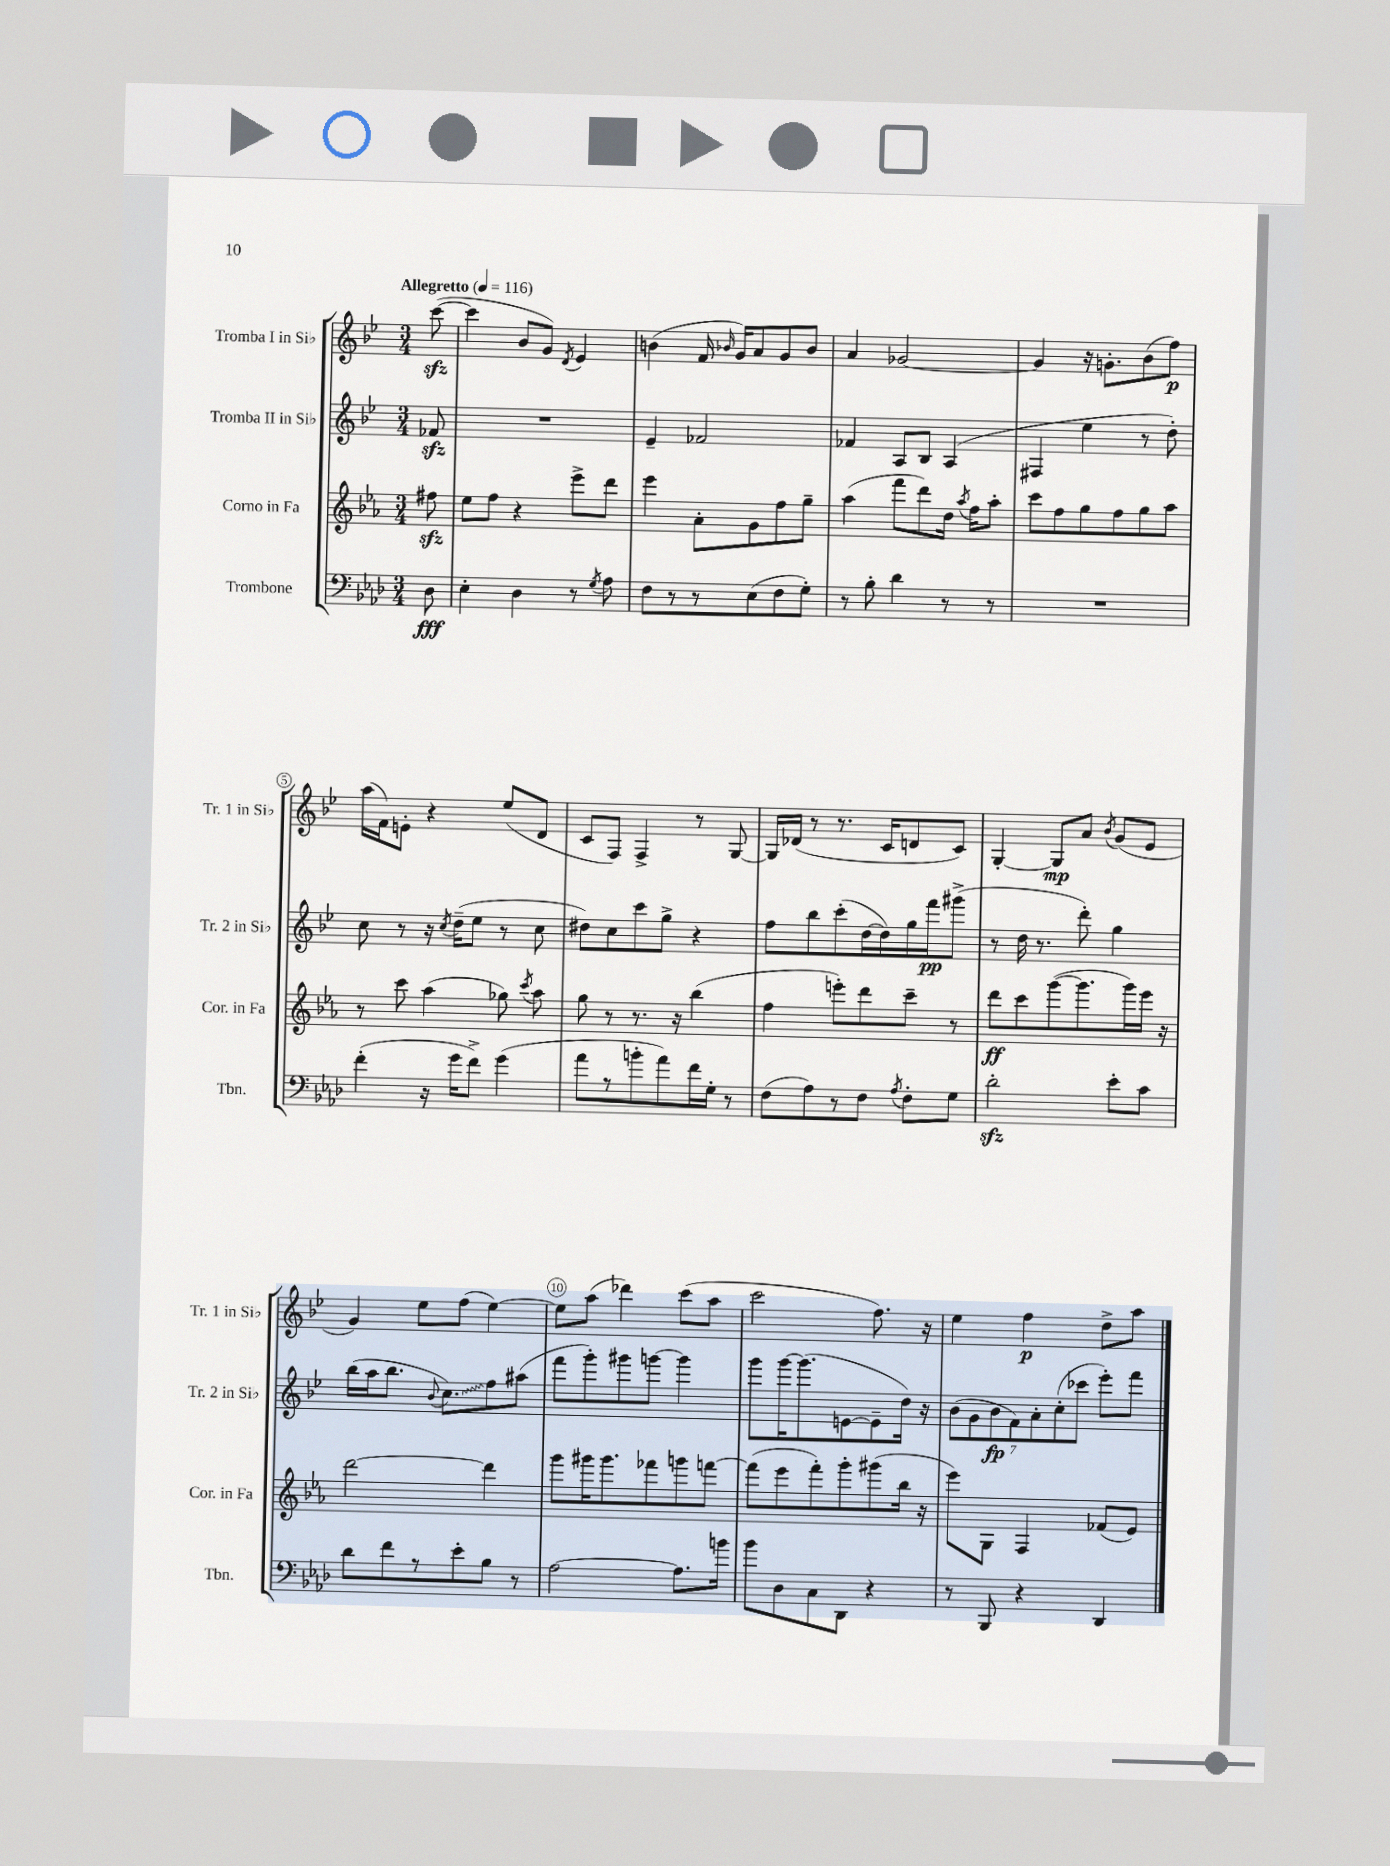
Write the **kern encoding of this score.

**kern	**kern	**kern	**kern
*staff4	*staff3	*staff2	*staff1
*clefF4	*clefG2	*clefG2	*clefG2
*k[b-e-a-d-]	*k[b-e-a-]	*k[b-e-]	*k[b-e-]
*M3/4	*M3/4	*M3/4	*M3/4
*MM116	*MM116	*MM116	*MM116
8D-\	8ff#\	8f-/	([8ccc\
=	=	=	=
4E-'\	8ee-\L	2.r	4ccc\]
.	8ff\J	.	.
4D-\	4r	.	8b-/L
.	.	.	8g/J)
.	.	.	8qd/
8r	8eee-^\L	.	4e-/
8qG/	.	.	.
8A-\	8ddd\J	.	.
=	=	=	=
8F\L	4eee-\	4e-~/	(4b\
8r	.	.	.
8r	8a-'\L	2f-/	16f/
.	.	.	16qqb-/
.	.	.	16g/LK)
(8E-\	8g\	.	8a/
8F\	8ff\	.	8g/
8G'\J)	8gg~\J	.	8b-/J
=	=	=	=
8r	(4aa-\	4f-/	4a/
8B-'\	.	.	.
4d-\	8fff\L	8A/L	[2g-/
.	8ddd\)	8B-/J	.
8r	16dd\Jk	(4A/	.
.	8qaa-/	.	.
.	16ff\LK	.	.
8r	8aa-'\J	.	.
=	=	=	=
2.r	8ccc\L	4F#/	4g-/]
.	8ff\	.	.
.	8gg\	4ee-\	16r
.	.	.	8.g'\L
.	8ff\	.	.
.	8gg\	8r	(8b-\
.	8aa-\J	8dd'\)	8ff\J)
=	=	=	=
(4f'\	8r	8cc\	(16aa\LL
.	.	.	16f\J)
.	8ccc\	8r	8e'\J
16r	(4aa-\	16r	4r
.	.	8qcc/	.
16g\LK	.	(16dd~\LK	.
8f^\J)	.	8ee-\J	.
(4g\	8gg-\)	8r	(8ee-/L
.	8qccc/	.	.
.	8aa-\	8cc\	8d/J
=	=	=	=
8a-\L	8gg\	8dd#\L)	8c/L
8r	8r	8cc\	8F/J)
8b'\	8.r	8ccc\	4F^/
8a-\)	.	8gg^\J	.
.	16r	.	.
16f\L	(4bb-\	4r	8r
16G'\JJ	.	.	.
8r	.	.	[8G/
=	=	=	=
(8F\L	4ff\	8ff\L	16G/]LL
.	.	.	(16d-/JJ
8A-\)	.	8bb-\	8r
8r	8eee'\L)	(8ccc'\	8.r
8F\J	8ddd\	[16dd\L	.
.	.	16dd\])	16c/LK
8qA-/	.	.	.
8F'\L	8ccc~\J	16gg\	8d/
.	.	16fff\J	.
8G\J	8r	(8ggg#^\J	8c/J)
=	=	=	=
2d-'\	8ddd\L	8r	[4G'/
.	8ccc\	16dd\	.
.	.	8.r	.
.	([8ggg\	.	8G/]L
.	8.ggg\]	8ddd'\)	8a/J
.	.	.	8qb-/
8e-'\L	.	4gg\	(8g/L
.	16ggg\L)	.	.
8c\J	16eee-\JJ	.	8e-/J
.	16r	.	.
=	=	=	=
8d-\L	[2ddd\	(16bb-\LL	4g/)
.	.	16aa\J	.
8f\	.	8.bb-\J	.
8r	.	.	8ee-\L
.	.	8qqb-/	.
.	.	8.cc\L)	.
8e-'\	.	.	(8ff\J
8B-\J	4ddd\]	8ff\	[4ee-\)
8r	.	(8aa#\J	.
=	=	=	=
[2A-\	8ggg\L	8fff\L	8ee-\]L
.	16ggg#\K	8ggg'\)	(8aa\J
.	8.ggg#\	.	.
.	.	8ggg#\	4ddd-\)
.	8fff-\	[8ggg\J	.
8.A-\]L	8ggg\	4ggg\]	(8ccc\L
.	[8fff\J	.	8aa\J
16b\Jk	.	.	.
=	=	=	=
8b-\L	(8fff\]L	8ggg\L	2ccc\
8D-\	8eee-\	[16ggg\K	.
.	.	(8.ggg\]	.
8C\	8fff'\)	.	.
8DD-\J	8ggg'\	[8e\	.
4r	(8ggg#\	8e~\]	8.ff\)
.	16bb-\Jk	16dd\Jk)	.
.	16r	16r	16r
=	=	=	=
8r	8eee-\L)	(14b-\L	4ee-\
.	.	14g\	.
8BBB-/	8G\J	.	.
.	.	14b-\	.
.	.	14f\)	.
4r	4F/	.	4ff\
.	.	14a'\	.
.	.	(14cc'\	.
.	.	14ccc-\J	.
4DD-/	(8f-/L	8eee-'\L)	8dd^\L
.	8e-/J)	8fff\J	8aa\J
==	==	==	==
*-	*-	*-	*-
